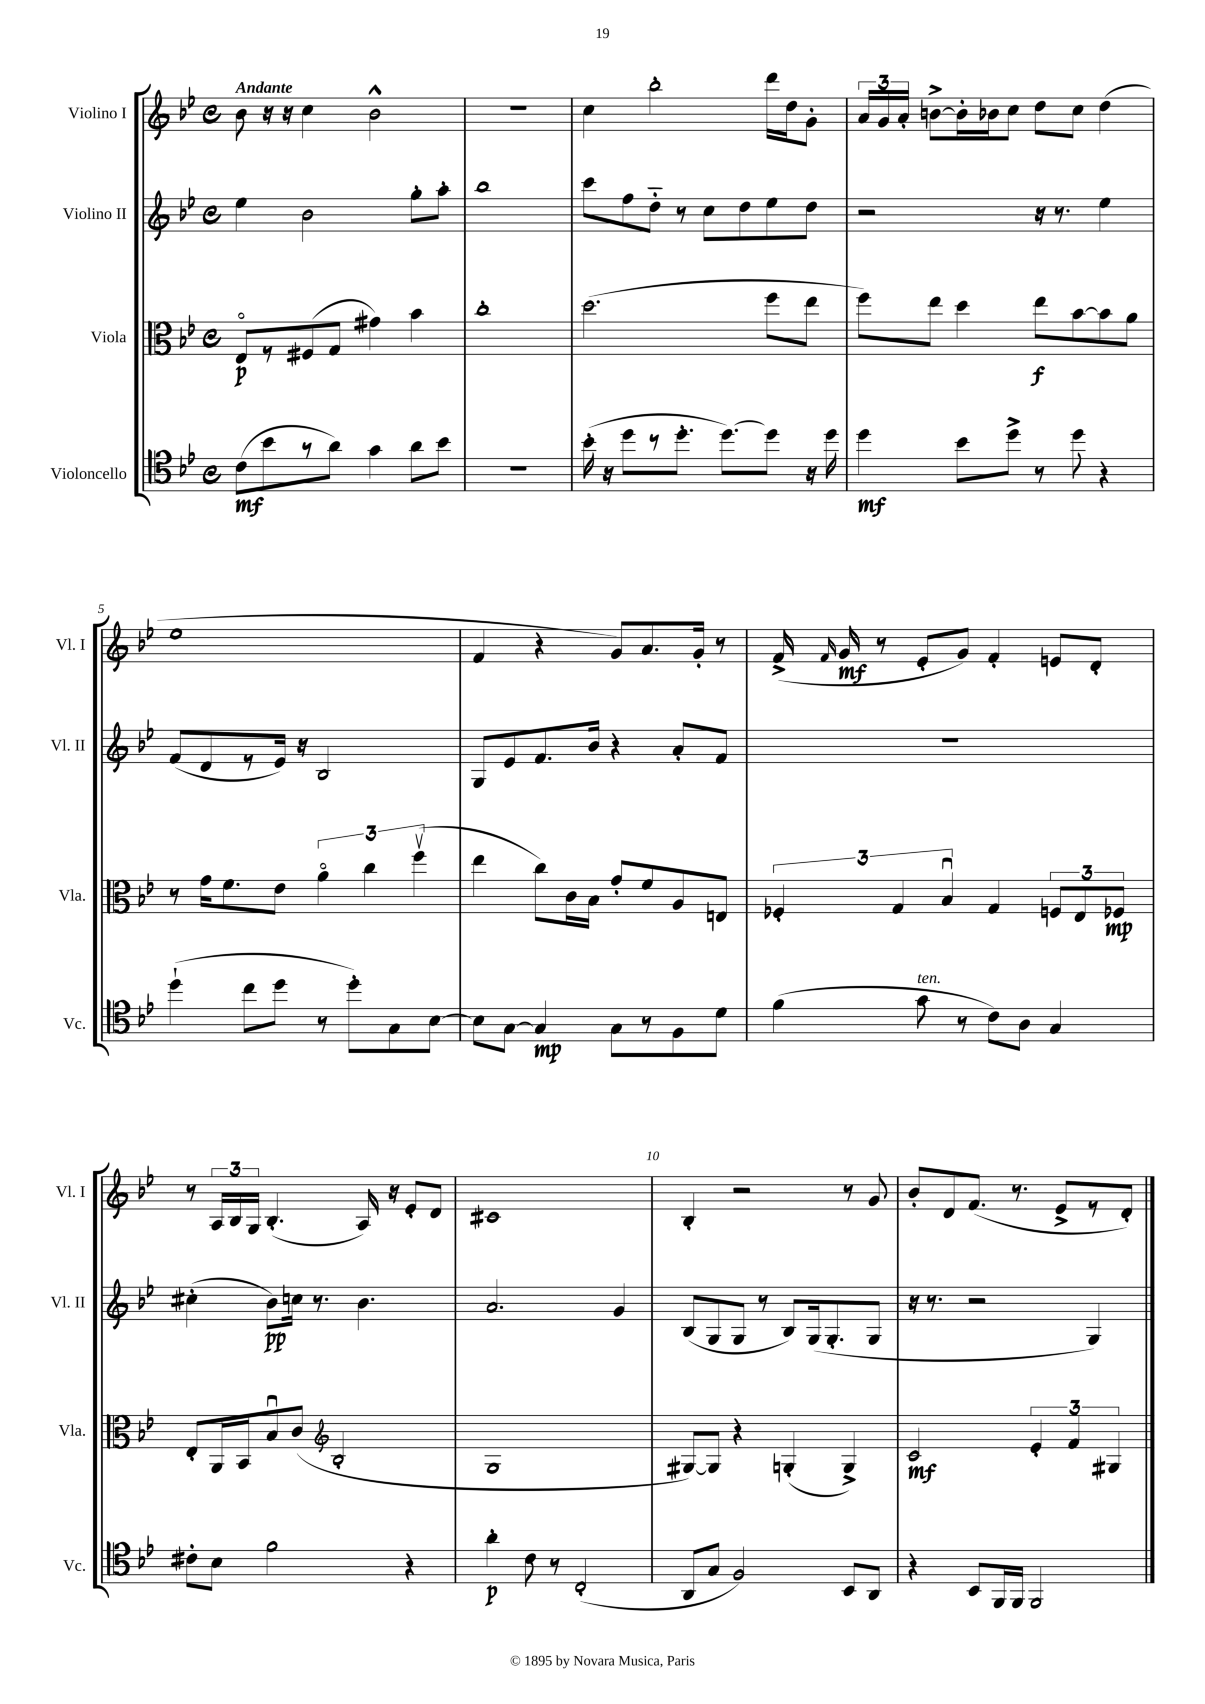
<<
\new StaffGroup <<
\new Staff = "s0" \with { instrumentName = "Violino I" shortInstrumentName = "Vl. I" } {
    \clef treble \key bes \major \defaultTimeSignature \time 4/4 \tempo "Andante"
    \autoBeamOff bes'8 r16 r16 c''4 bes'2-^ |
    R1 |
    c''4 bes''2-. d'''16[ d''16 g'8]-. |
    \tuplet 3/2 { a'16[ g'16 a'16]-. } b'8[~-> b'16-. bes'16 c''8] d''8[ c''8] d''4( |
    ees''1 |
    f'4 r4 g'8[) a'8. g'16]-. r8 |
    f'16->( \grace { f'16 } g'16\mf r8 ees'8[-. g'8]) f'4-. e'8[ d'8]-. |
    r8 \tuplet 3/2 { a16[ bes16 g16] } bes4.-.( a16) r16 ees'8[-. d'8] |
    cis'1 |
    bes4-. r2 r8 g'8 |
    bes'8[-. d'8 f'8.]( r8. ees'8[-> r8 d'8]-.) \bar "|." |
}
\new Staff = "s1" \with { instrumentName = "Violino II" shortInstrumentName = "Vl. II" } {
    \clef treble \key bes \major \defaultTimeSignature \time 4/4
    \autoBeamOff ees''4 bes'2 g''8[-. a''8]-. |
    bes''1 |
    c'''8[ f''8 d''8]-_ r8 c''8[ d''8 ees''8 d''8] |
    r2 r16 r8. ees''4 |
    f'8[( d'8 r8 ees'16]) r16 bes2 |
    g8[ ees'8 f'8. bes'16] r4 a'8[-. f'8] |
    R1 |
    cis''4-.( bes'8[\pp) c''16] r8. bes'4. |
    a'2. g'4 |
    bes8[( g8 g8] r8 bes8[) g16( g8.-. g8] |
    r16 r8. r2 g4) \bar "|." |
}
\new Staff = "s2" \with { instrumentName = "Viola" shortInstrumentName = "Vla." } {
    \clef alto \key bes \major \defaultTimeSignature \time 4/4
    \autoBeamOff ees8[\flageolet\p r8 fis8( g8] gis'4) bes'4 |
    c''1-. |
    d''2.( f''8[ ees''8] |
    f''8[) ees''8] d''4 ees''8[\f bes'8~ bes'8 a'8] |
    r8 g'16[ f'8. ees'8] \tuplet 3/2 { a'4\flageolet c''4 f''4\upbow( } |
    ees''4 c''8[) c'16 bes16] g'8[-. f'8 a8 e8] |
    \tuplet 3/2 { fes4-. g4 bes4\downbow } g4 \tuplet 3/2 { f8[ ees8 fes8]\mp } |
    ees8[-. a,16 bes,16 bes8\downbow c'8]( \clef treble bes2-. |
    g1 |
    gis8[~) gis8] r4 g4-.( g4->) |
    c'2\mf \tuplet 3/2 { ees'4-. f'4 gis4 } \bar "|." |
}
\new Staff = "s3" \with { instrumentName = "Violoncello" shortInstrumentName = "Vc." } {
    \clef tenor \key bes \major \defaultTimeSignature \time 4/4
    \autoBeamOff c'8[\mf( bes'8 r8 a'8]) g'4 a'8[ bes'8] |
    R1 |
    bes'16-.( r16 d''8[ r8 d''8.]-. d''8.[~) d''8] r16 d''16 |
    d''4\mf bes'8[ d''8]-> r8 d''8 r4 |
    d''4-!( c''8[ d''8] r8 d''8[-.) g8 bes8]~ |
    bes8[ g8]~ g4\mp g8[ r8 f8 d'8] |
    f'4( g'8^\markup { \italic "ten." } r8 c'8[) a8] g4 |
    cis'8[-. bes8] f'2 r4 |
    a'4-.\p c'8 r8 c2-.( |
    a,8[ g8] f2) bes,8[ a,8] |
    r4 bes,8[ f,16 f,16] f,2 \bar "|." |
}
>>
>>
\layout { \context { \Score \override BarNumber.break-visibility = ##(#f #t #t) barNumberVisibility = #(every-nth-bar-number-visible 5) } }
